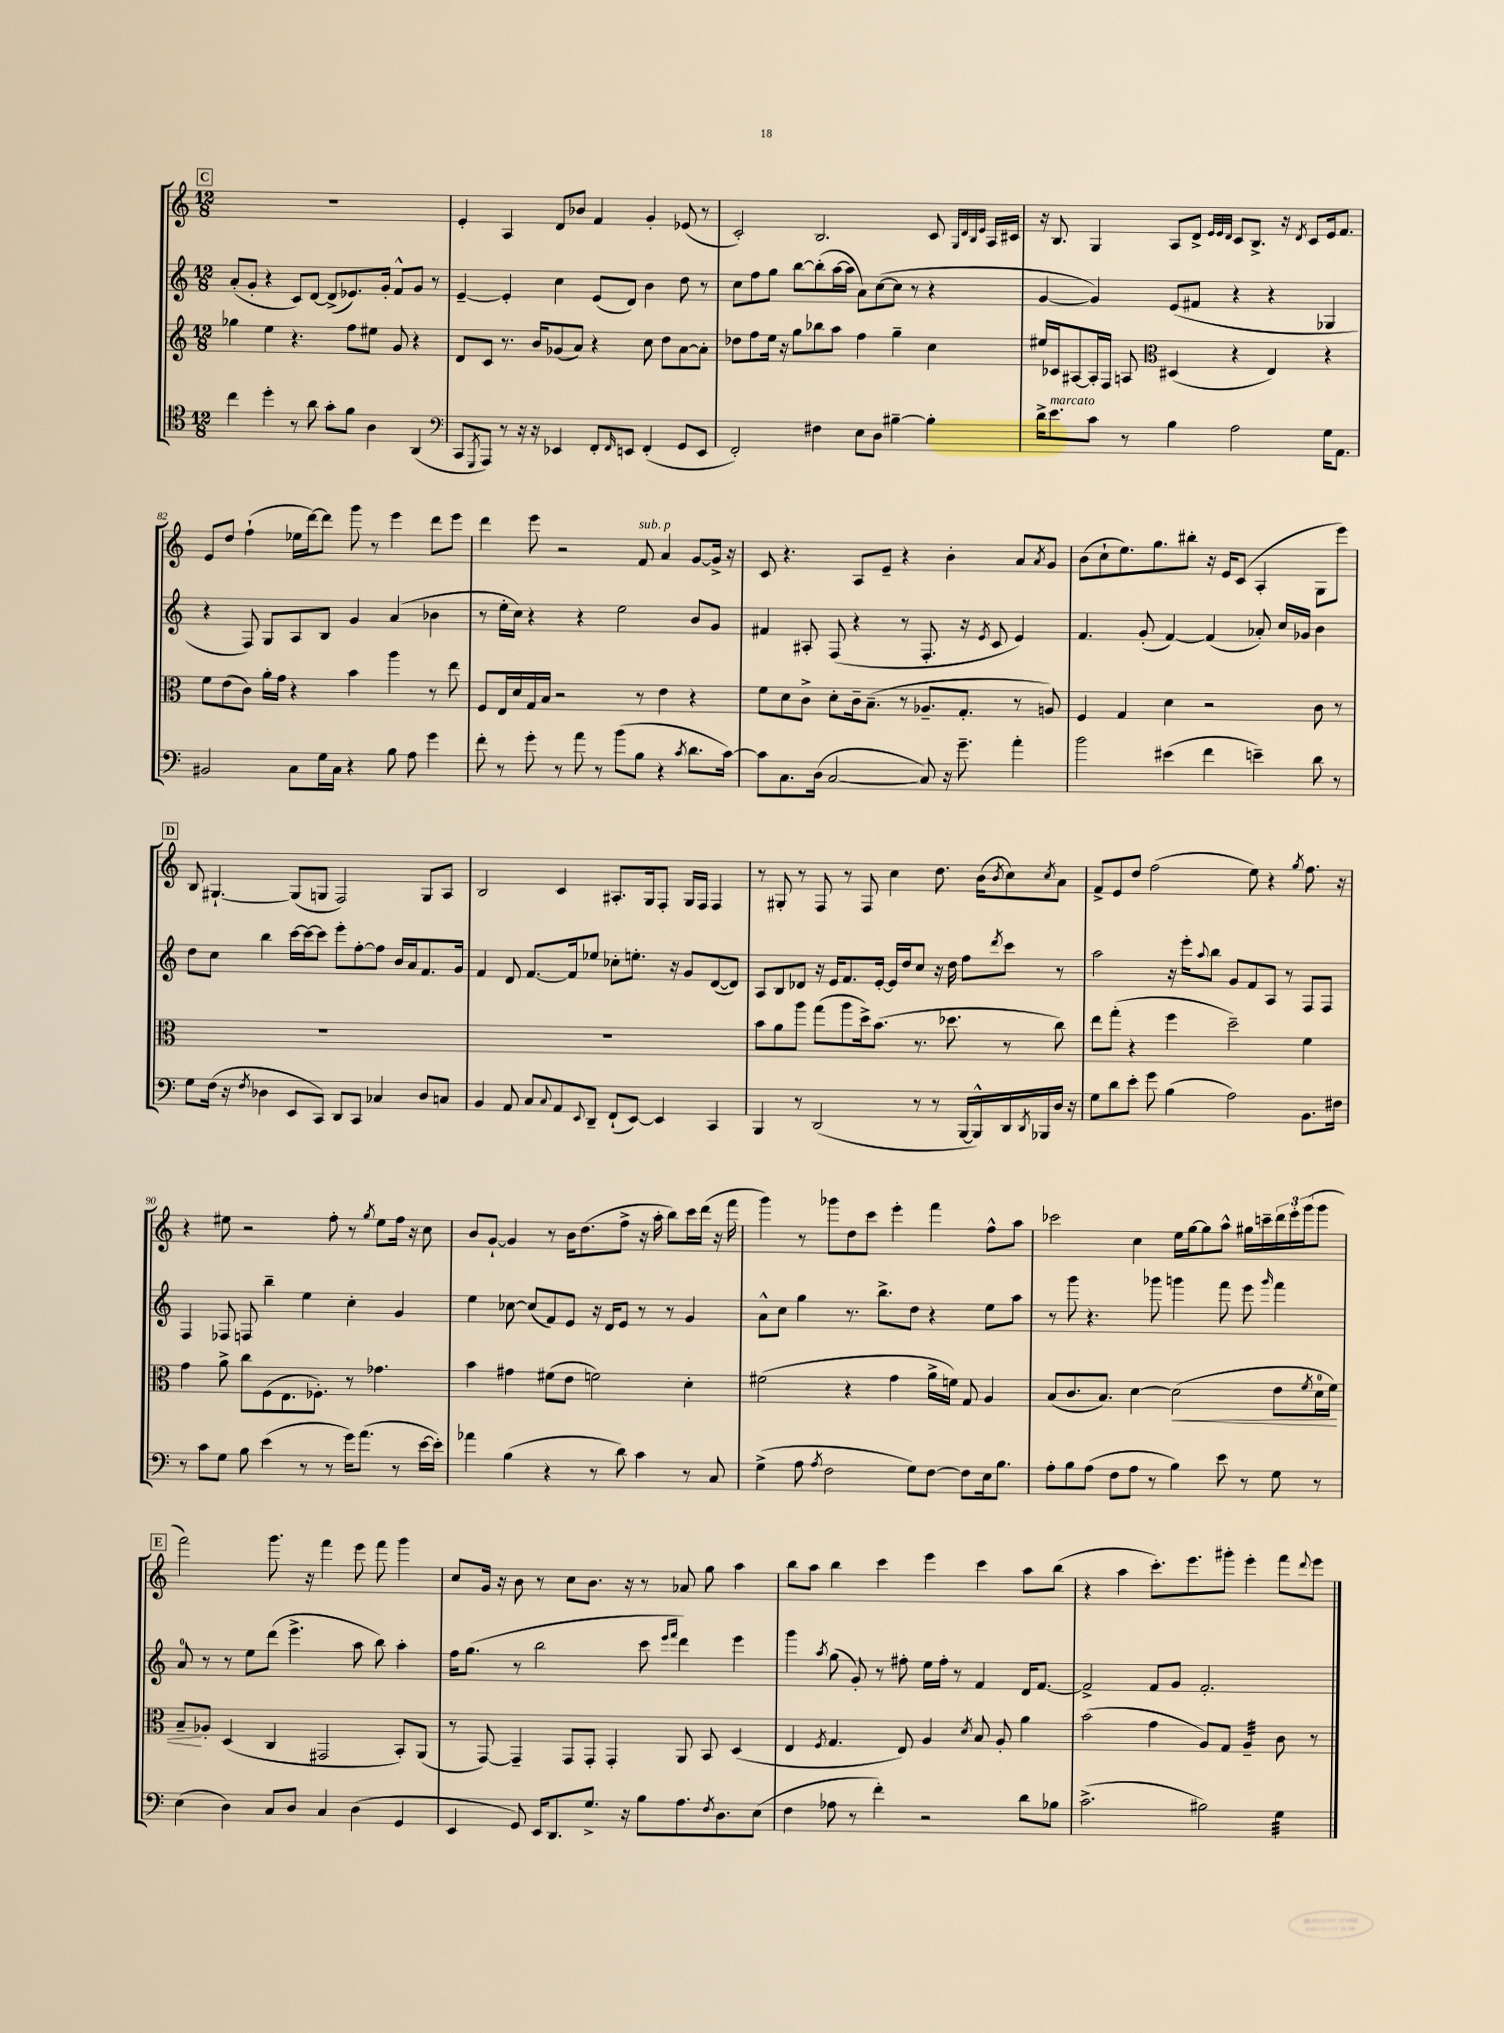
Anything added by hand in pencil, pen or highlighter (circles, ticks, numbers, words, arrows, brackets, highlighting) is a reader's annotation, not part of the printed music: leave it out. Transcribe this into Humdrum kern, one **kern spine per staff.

**kern	**kern	**kern	**kern
*staff4	*staff3	*staff2	*staff1
*clefC4	*clefG2	*clefG2	*clefG2
*k[]	*k[]	*k[]	*k[]
*M12/8	*M12/8	*M12/8	*M12/8
4cc	4gg-	(8a'	1.r
.	.	8g'	.
4dd'	4ee	4r	.
8r	4.r	8c)	.
8a	.	[8d	.
8g'	.	(8d^]	.
8f	8ff	8.e-)	.
4A	8ee#	.	.
.	.	16g'	.
.	8g	8f^^	.
(4AA	4r	8g	.
.	.	8r	.
=	=	=	=
*clefF4	*	*	*
8CC	8d	[4e~	4e'
8qGGG	.	.	.
8AAA)	8c	.	.
8r	8.r	4e']	4A
16r	.	.	.
16r	16b	.	.
4EE-	(8g-	4cc	8d
.	8a)	.	8b-
8FF'	4r	(8e	4f
16qqFF	.	.	.
8EE	.	8d)	.
(4FF'	8cc	4b	4g'
.	8dd	.	.
8GG	[8a	8dd	(8e-
8EE	8a']	8r	8r
=	=	=	=
2FF')	8dd-	8cc	2c')
.	8ff	8ff	.
.	16ee	8gg	.
.	16r	.	.
.	8gg	[8bb	.
4F#	8bb-	(8bb']	2.B
.	8aa	[16aa	.
.	.	16aa]	.
8E	4ff	8a)	.
8D	.	([8cc	.
[4B#~	4gg~	8cc]	.
.	.	8r	.
4B#']	4cc	4r	8c
.	.	.	32qqG
.	.	.	32qqd
.	.	.	32qqB
.	.	.	32qqe
.	.	.	16A
.	.	.	16c#
=	=	=	=
16d^	16ee#	[4g	16r
8.e	16c-	.	8.B
.	[8A#	.	.
8c	16A#']	4g])	4G
.	16F	.	.
8r	8A	.	.
*	*clefC3	*	*
4B	(4D#	(8e	8A
.	.	8f#	8d^
.	.	.	32qqe
.	.	.	32qqe
.	.	.	32qqd
2A	4r	4r	8c
.	.	.	8.B^
.	4E)	4r	.
.	.	.	16r
.	.	.	8qd
.	.	.	8c
16G	4r	4G-	16e
8.AA	.	.	8.f
=	=	=	=
2BB#	8f	4r	8e
.	(8e	.	8dd
.	8c)	8F)	(4ff`
.	16a'	8G	.
.	16g	.	.
8C	4r	8A	16ee-
.	.	.	[16ddd)
16G	.	8B	8ddd]
16C	.	.	.
4r	4b	4g	8ggg
.	.	.	8r
8B	4aa	(4a	4eee
8A	.	.	.
4g	8r	4b-	8ddd
.	8ee	.	8eee
=	=	=	=
8f'	8F	8r	4ddd
8r	16E	16ee'	.
.	16d	16cc)	.
8g'	16G	4r	8eee
.	16B	.	.
8r	2r	.	2r
8a	.	4r	.
8r	.	.	.
(8b	.	2ee	.
8B	8r	.	8f
4r	4e	.	4a
8qc	.	.	.
8.d	4r	8b	[8g
.	.	8g	16g^]
[16c)	.	.	16r
=	=	=	=
8c]	8f	4f#	8c
8.C	8d	.	4.r
.	8c^	8A#'	.
(16D	.	.	.
[2C	8d'	(8F	.
.	16c~	4r	8A
.	(8.B~	.	.
.	.	.	8e~
.	8r	8r	4r
8C])	8.A-~	8.F'	.
16r	.	.	4b'
8.g~	8.G'	16r	.
.	.	8qe	.
.	.	8c	.
4a'	8r	4e)	8a
.	.	.	8qa
.	8A)	.	8g
=	=	=	=
2b	4F	4.f	(8b
.	.	.	8cc`
.	4G	.	8.ee)
.	.	(8g'	.
.	.	.	8.gg
(4e#	4d	[4f)	.
.	.	.	8bb#'
4f	2r	(4f]	16r
.	.	.	16e
.	.	.	(8c
4e~)	.	8a-')	4A'
.	.	16cc	.
.	.	16g-	.
8d	8c	4b	8G
8r	8r	.	8eee)
=	=	=	=
8G	1.r	8dd	8B
(16F	.	8cc	[4.G#`
16r	.	.	.
8qF	.	.	.
4D-	.	4bb	.
8EE	.	[16ccc	(8G#]
.	.	16ccc_	.
8CC)	.	8ccc]	8G
8DD	.	8eee'	2F)
8CC	.	[8ff'	.
4C-	.	8ff]	.
.	.	16b	.
.	.	16a	.
8D-	.	8.f	8G
8C	.	.	8A
.	.	16g	.
=	=	=	=
4BB	1.r	4f	2B
8AA	.	8d	.
8C	.	[8.f	.
8qqC	.	.	.
8AA	.	.	4c
.	.	16f]	.
8qqEE	.	.	.
8DD~	.	8ee-	.
(8FF`	.	8cc-'	8.A#'
[8EE)	.	8.ee'	.
.	.	.	16G
4EE]	.	.	8F'
.	.	16r	.
.	.	8g	16G
.	.	.	16F
4CC	.	([8d	4F
.	.	8d])	.
=	=	=	=
4BBB	8b	8A	8r
.	8a	8B	8G#'
8r	8aa	8d-	8r
(2DD	(8gg	16r	8F
.	.	16e	.
.	8aa	8.f	8r
.	16dd^)	.	8F
.	(8.b	[16e'	.
.	.	16e]	4cc
.	.	16dd	.
8r	8.r	8cc	.
8r	.	16r	8.dd
.	8.dd-	16dd	.
[16BBB	.	8ff	.
16BBB^^])	.	.	(16b
.	.	8qddd	8qb
16DD	8r	8ccc	8cc)
8qDD	.	.	.
16BBB-	.	.	.
.	.	.	8qcc
16D	8cc)	8r	8a
16r	.	.	.
=	=	=	=
8G	8ee	2aa	8f^
8d	(8gg'	.	8e
8e'	4r	.	8dd
8g	.	.	(2ff
(4B	4ff	16r	.
.	.	16eee'	.
.	.	8qqaa	.
.	.	8bb	.
2A)	2dd~)	8g	.
.	.	8f	8ee)
.	.	8A	4r
.	.	8r	.
.	.	.	8qgg
8.BB	4f	8F	8.ff
.	.	8F	.
16F#	.	.	16r
=	=	=	=
8r	4g	4F	4r
8c	.	.	.
8G	8a^	8F-	8ee#
8B	8cc	8F	2r
(4e	(8F	4bb~	.
.	8.E	.	.
8r	.	4ee	.
.	8.F-')	.	.
8r	.	.	8ff'
16g)	8r	4cc'	8r
(8.a	.	.	.
.	.	.	8qgg
.	4.g-	.	8ee#
8r	.	4g	16ff
.	.	.	16r
[16e	.	.	8cc
16e'])	.	.	.
=	=	=	=
4a-	4b	4ee	8b
.	.	.	[8g`
(4B	4g#	[8cc-	4g]
.	.	(8cc-]	.
4r	(8f#	8f)	8r
.	8e	8e	16b
.	.	.	(8.dd
8r	2f)	16r	.
.	.	16d	.
8d)	.	8e	8ff^
4c	.	8r	16r
.	.	.	16aa'
.	.	8r	8bb)
8r	4d'	4g	16ccc
.	.	.	(16ddd
8C	.	.	16r
.	.	.	16fff
=	=	=	=
(4G^	(2f#	8a^^	4ggg)
.	.	8cc	.
8A	.	4gg	8r
8qA	.	.	.
2F	.	.	8ggg-
.	4r	8.r	8dd
.	.	.	8ccc
.	.	8.bb^	.
.	4g	.	4eee'
8G)	.	8dd	.
[8F	16a^	4r	4fff
.	16f)	.	.
8F]	8G	.	.
16E	4A	8ee	8ff^^
8.B	.	.	.
.	.	8aa	8aa
=	=	=	=
8A'	(8B	8r	2ccc-
8B	8.c	8ggg	.
(8A	.	4.r	.
.	8.B)	.	.
8F	.	.	.
8A	[4d	.	4cc
8r	.	8ggg-	.
4B)	(2d]	4ggg	16ee
.	.	.	[16gg
.	.	.	8gg]
8e	.	8fff	8aa^^
8r	.	8eee	16gg#
.	.	.	16ccc~
.	.	16qqggg	.
8G	8e	4fff	24ddd
.	.	.	24eee'
.	.	.	(24ggg
.	8qf	.	.
8r	16d	.	8ggg
.	16f)	.	.
=	=	=	=
(4E	8B~	8a	2fff)
.	8A-'	8r	.
4D)	(4D	8r	.
.	.	8ee	.
8C	4C	(8ddd	8.ggg
8D	.	4.eee^	.
.	.	.	16r
4C	2GG#	.	4fff
(4D	.	8aa	8eee
.	.	8bb)	8fff
4GG	8BB')	4aa'	4ggg
.	(8AA	.	.
=	=	=	=
4EE	8r	16ff	8cc
.	.	(8.gg	.
.	[8GG)	.	16g
.	.	.	16r
8GG)	4GG~]	8r	8b
16EE	.	2bb	8r
8.DD	.	.	.
.	8GG	.	8cc
8.G^	8GG'	.	8.b
.	4GG'	.	.
16r	.	.	16r
8B	.	8ccc	8r
.	.	16qqeee	.
.	.	16qqfff	.
8.A	8AA	4ddd)	8a-
.	8BB	.	8gg
8qF	.	.	.
8.D	.	.	.
.	(4D	4eee	4aa
(8E	.	.	.
=	=	=	=
4F	4E	4ggg	8bb
.	.	.	8aa
.	8qF	8qaa	.
8A-	4.G	(8gg	4bb
8r	.	8g')	.
4f')	.	8r	4ccc
.	8E)	8ff#'	.
2r	4A	16ee	4eee
.	.	16ff#'	.
.	.	8r	.
.	8qd	.	.
.	8B	4f	4ccc
.	8A'	.	.
8d	4a	16d	8aa
.	.	[8.f	.
8B-	.	.	(8bb
=	=	=	=
(2.c^	(2b	2f^]	4r
.	.	.	4aa
.	4g	8f	8.ccc')
.	.	8g	.
.	.	.	8.eee
2B#)	8A)	2.f'	.
.	8G	.	8ggg#'
.	4A~	.	4eee'
4G	8c	.	8fff
.	.	.	8qqddd
.	8r	.	8eee
==	==	==	==
*-	*-	*-	*-
